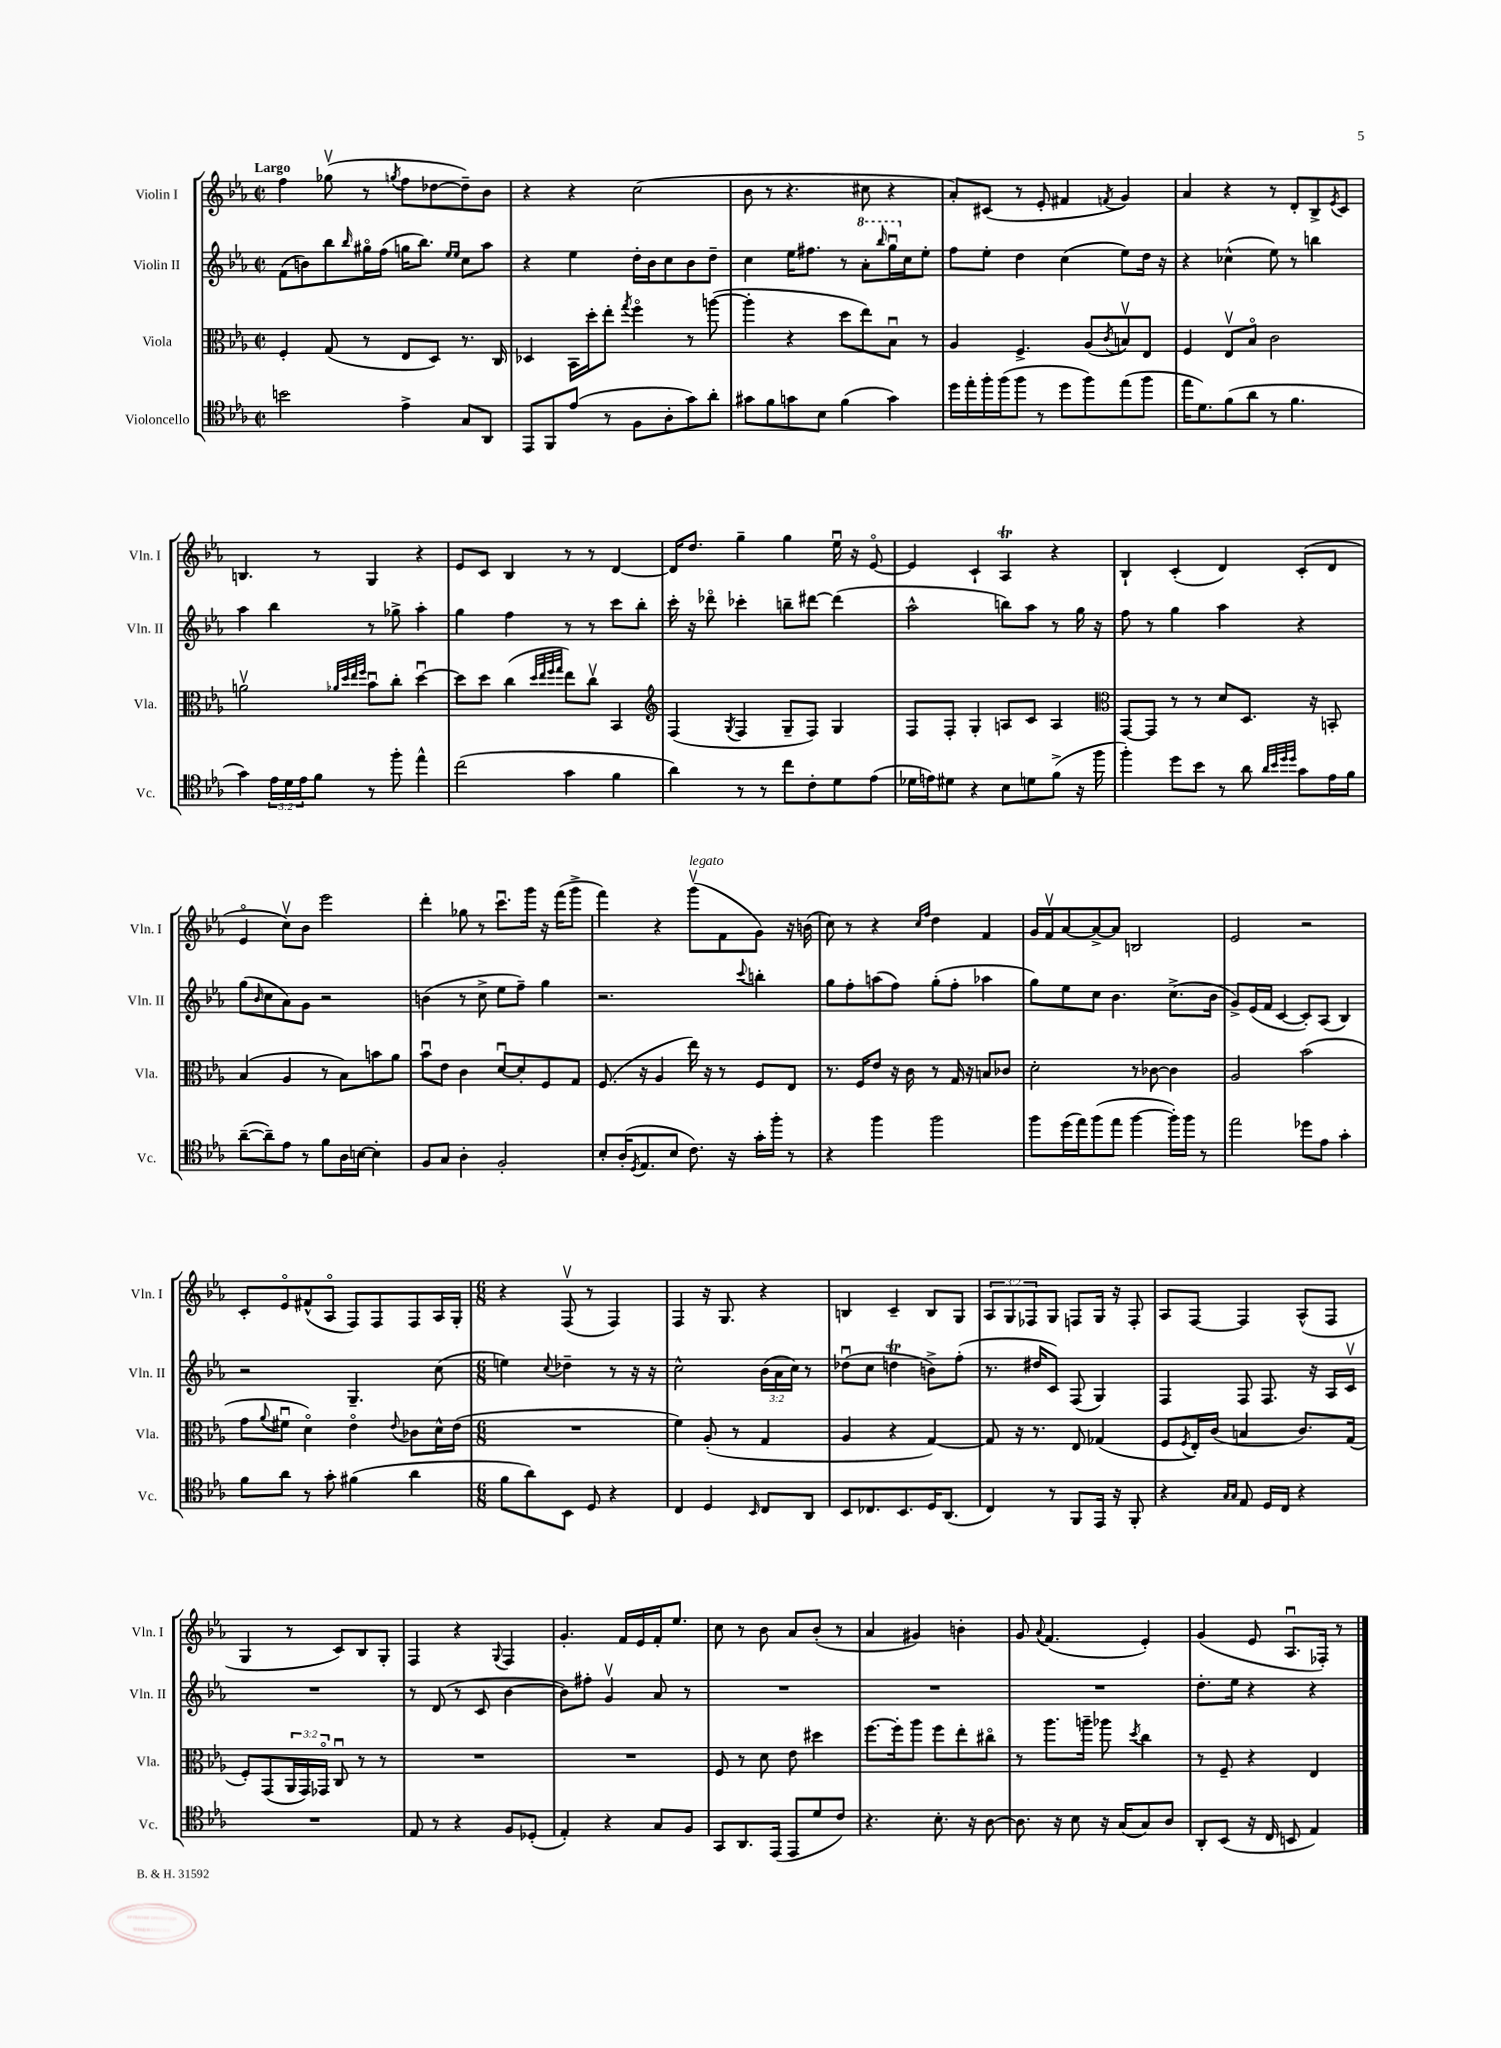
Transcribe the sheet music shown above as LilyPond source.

<<
\new StaffGroup <<
\new Staff = "s0" \with { instrumentName = "Violin I" shortInstrumentName = "Vln. I" } {
    \clef treble \key ees \major \defaultTimeSignature \time 2/2 \override Staff.TupletNumber.text = #tuplet-number::calc-fraction-text \tempo "Largo"
    f''4 ges''8\upbow( r8 \acciaccatura { g''8 } f''8 des''8~ des''8--) bes'8 |
    r4 r4 c''2( |
    bes'8 r8 r4. cis''8 r4 |
    aes'8-.) cis'8( r8 ees'8-. fis'4 \acciaccatura { f'8 } g'4) |
    aes'4 r4 r8 d'8-. bes8-> \acciaccatura { ees'8 } c'8 |
    b4. r8 g4 r4 |
    ees'8 c'8 bes4 r8 r8 d'4~ |
    d'16 d''8. g''4-- g''4 ees''16\downbow r16 ees'8~\flageolet |
    ees'4 c'4-! aes4\trill r4 |
    bes4-! c'4-.( d'4) c'8-.( d'8 |
    ees'4\flageolet c''8\upbow) bes'8 ees'''2 |
    d'''4-. ges''8 r8 c'''8.\downbow g'''16 r16 f'''16( g'''8-> |
    f'''4) r4 g'''8\upbow^\markup { \italic "legato" }( f'8 g'8) r16 b'16( |
    c''8) r8 r4 \grace { c''16 f''16 } d''4 f'4 |
    g'16 f'16\upbow aes'8~ aes'8~-> aes'8 b2 |
    ees'2 r2 |
    c'8-. ees'8\flageolet fis'8-^( aes8\flageolet f8) f8 f8 aes16 g16-. |
    \numericTimeSignature \time 6/8 r4 f8\upbow( r8 f4) |
    f4 r16 g8. r4 |
    b4 c'4-- b8 g8 |
    \tuplet 3/2 { aes8 g8 fes8 } g8 f8 g16 r16 f8-. |
    aes8 f8~ f4 aes8-^( f8 |
    g4 r8 c'8) bes8 g8-. |
    f4 r4 \appoggiatura { g8 } f4 |
    g'4.-. f'16 ees'16 f'16-. ees''8. |
    c''8 r8 bes'8 aes'8 bes'8-.( r8 |
    aes'4 gis'4) b'4-. |
    g'8 \appoggiatura { aes'8 } f'4.( ees'4-.) |
    g'4( ees'8 aes8.\downbow fes16-.) r8 \bar "|." |
}
\new Staff = "s1" \with { instrumentName = "Violin II" shortInstrumentName = "Vln. II" } {
    \clef treble \key ees \major \defaultTimeSignature \time 2/2 \override Staff.TupletNumber.text = #tuplet-number::calc-fraction-text
    f'8( b'8) bes''8 \grace { bes''16 } gis''16\flageolet f''16( g''16 bes''8.) \grace { ees''16 ees''16 } c''8 aes''8 |
    r4 ees''4 d''16-. bes'16 c''8 bes'8 d''8-- |
    c''4 ees''16 fis''8. r8 \ottava #1 aes''8-. \grace { bes'''16 } g'''16\downbow \ottava #0 c''16 ees''8-. |
    f''8 ees''8-. d''4 c''4( ees''8) d''16 r16 |
    r4 ces''4-^( ees''8) r8 b''4 |
    aes''4 bes''4 r8 ges''8-> aes''4-. |
    g''4 f''4 r8 r8 c'''8 bes''8-. |
    c'''16-. r16 des'''8\flageolet ces'''4-. b''8-- dis'''8~ dis'''4( |
    aes''2-^ b''8) aes''8 r8 g''16 r16 |
    f''8 r8 g''4 aes''4 r4 |
    g''8( \grace { bes'16 } c''8 aes'8) g'8 r2 |
    b'4( r8 c''8-> ees''8 f''8--) g''4 |
    r2. \appoggiatura { c'''8 } b''4-. |
    g''8 f''8-. a''8( f''8) g''8-.( f''8-. aes''4 |
    g''8) ees''8 c''8 bes'4. c''8.->( bes'16 |
    g'8->) ees'16( f'16 c'4~ c'8-.) aes8( bes4) |
    r2 g4.-- c''8( |
    \numericTimeSignature \time 6/8 e''4) \appoggiatura { c''8 } des''4-- r8 r16 r16 |
    c''2-^ \tuplet 3/2 { bes'16( aes'16 c''16) } r8 |
    des''8\downbow( c''8 d''4\trill b'8->) f''8-.( |
    r8. dis''16 c'8) f8( g4) |
    f4 f8 f8. r16 aes16 c'16\upbow |
    R2. |
    r8 d'8( r8 c'8 bes'4~ |
    bes'8) fis''8-. g'4\upbow aes'8 r8 |
    R2. |
    R2. |
    R2. |
    d''8.-. ees''16 r4 r4 \bar "|." |
}
\new Staff = "s2" \with { instrumentName = "Viola" shortInstrumentName = "Vla." } {
    \clef alto \key ees \major \defaultTimeSignature \time 2/2 \override Staff.TupletNumber.text = #tuplet-number::calc-fraction-text
    f4-. g8( r8 ees8 d8) r8. c16 |
    des4 bes,16 d''16-. ees''8-. \acciaccatura { g''8 } f''4\flageolet r8 a''8~( |
    a''4-. r4 d''8 ees''8) bes8\downbow r8 |
    aes4 f4.-> aes8( \acciaccatura { c'8 } b8\upbow) ees8 |
    f4 ees8\upbow bes8\flageolet c'2 |
    a'2\upbow \grace { aes'32 d''32 ees''32 f''32 } bes'8\downbow c''8-. d''4~\downbow |
    d''8 d''8 c''4( \grace { d''32 ees''32 f''32 g''32 } ees''8) c''8\upbow bes,4 |
    \clef treble f4( \acciaccatura { g8 } f4 g8-- f8) g4 |
    f8 f8-. g4-. a8 c'8 a4 |
    \clef alto g,8~ g,8 r8 r8 d'8 d8. r16 b,8-. |
    bes4( aes4 r8 bes8) b'8 aes'8 |
    bes'8\downbow ees'8 c'4 d'8~\downbow d'8-. f8 g8 |
    f8.( r16 aes4 ees''16) r16 r8 f8 ees8 |
    r8. f16 ees'8 r16 c'16 r8 g16 r16 b8 ces'8 |
    d'2-. r8 ces'8~ ces'4 |
    aes2 bes'2( |
    g'8 \appoggiatura { aes'8 } fis'8\downbow d'4\flageolet) ees'4\flageolet \appoggiatura { ees'8 } ces'8 d'16-^ ees'16( |
    \numericTimeSignature \time 6/8 R2. |
    f'4) aes8-.( r8 g4 |
    aes4 r4 g4~) |
    g8 r16 r8. ees8 ges4( |
    f8 \acciaccatura { f8 } ees16-.) c'16( b4 c'8.) g16( |
    f8-.) g,8( \tuplet 3/2 { aes,16 g,16) ges,16\flageolet } c8\downbow r8 r8 |
    R2. |
    R2. |
    f8 r8 d'8 ees'8 dis''4 |
    f''8.~ f''16-. aes''8 f''8 ees''8-. cis''8\flageolet |
    r8 aes''8. a''16-- aes''8 \acciaccatura { d''8 } c''4 |
    r8 f8-- r4 ees4 \bar "|." |
}
\new Staff = "s3" \with { instrumentName = "Violoncello" shortInstrumentName = "Vc." } {
    \clef tenor \key ees \major \defaultTimeSignature \time 2/2 \override Staff.TupletNumber.text = #tuplet-number::calc-fraction-text
    b'2 ees'4-> g8 aes,8 |
    ees,8 f,8 ees'8( r8 f8 aes8-. g'8) aes'8-. |
    gis'8 f'8 g'8 bes8 f'4( g'4) |
    d''16 ees''16-. f''16-. f''16( f''8 r8 d''8 f''8) ees''8( f''8 |
    ees''16 d'8.) f'8( aes'8 r8 f'4. |
    g'4) \tuplet 3/2 { ees'16 d'16 ees'16 } f'8 r8 f''8-. ees''4-^ |
    c''2( g'4 f'4 |
    aes'4) r8 r8 c''8 c'8-. d'8 ees'8( |
    des'16 e'16) dis'8 r4 bes8 d'8 f'8->( r16 f''16 |
    f''4-.) d''8 bes'8 r8 aes'8 \grace { aes'32 bes'32 d''32 d''32 } g'8 ees'16 f'16 |
    aes'8~--( aes'8--) ees'8 r8 f'8 aes16 b16~ b4-. |
    f8 g8 aes4-. f2-. |
    bes8-. aes16-.( \acciaccatura { d8 } ees8. bes8 c'8.) r16 g'16-. f''16-. r8 |
    r4 f''4 f''2 |
    f''8 d''16( ees''16) f''8( ees''8 f''4~ f''16-.) f''16 r8 |
    ees''2 des''8 ees'8 g'4-. |
    f'8 aes'8 r8 g'8-. fis'4( aes'4 |
    \numericTimeSignature \time 6/8 f'8 aes'8) bes,8 d8 r4 |
    c4 d4 \grace { bes,16 } c8 aes,8 |
    bes,8 ces8. bes,8. d16 aes,8.( |
    c4) r8 f,8 ees,16 r16 f,8-. |
    r4 \grace { g16 g16 } ees8 d16 c16 r4 |
    R2. |
    ees8 r8 r4 f8 des8-.( |
    ees4-.) r4 g8 f8 |
    g,8 aes,8. ees,16( ees,8 d'8 c'8) |
    r4. bes8.-. r16 aes8~ |
    aes8. r16 bes8 r16 g16( g8) aes8 |
    aes,8-. bes,8( r16 c16 b,8 ees4) \bar "|." |
}
>>
>>
\layout { \context { \Score \remove "Bar_number_engraver" } }
